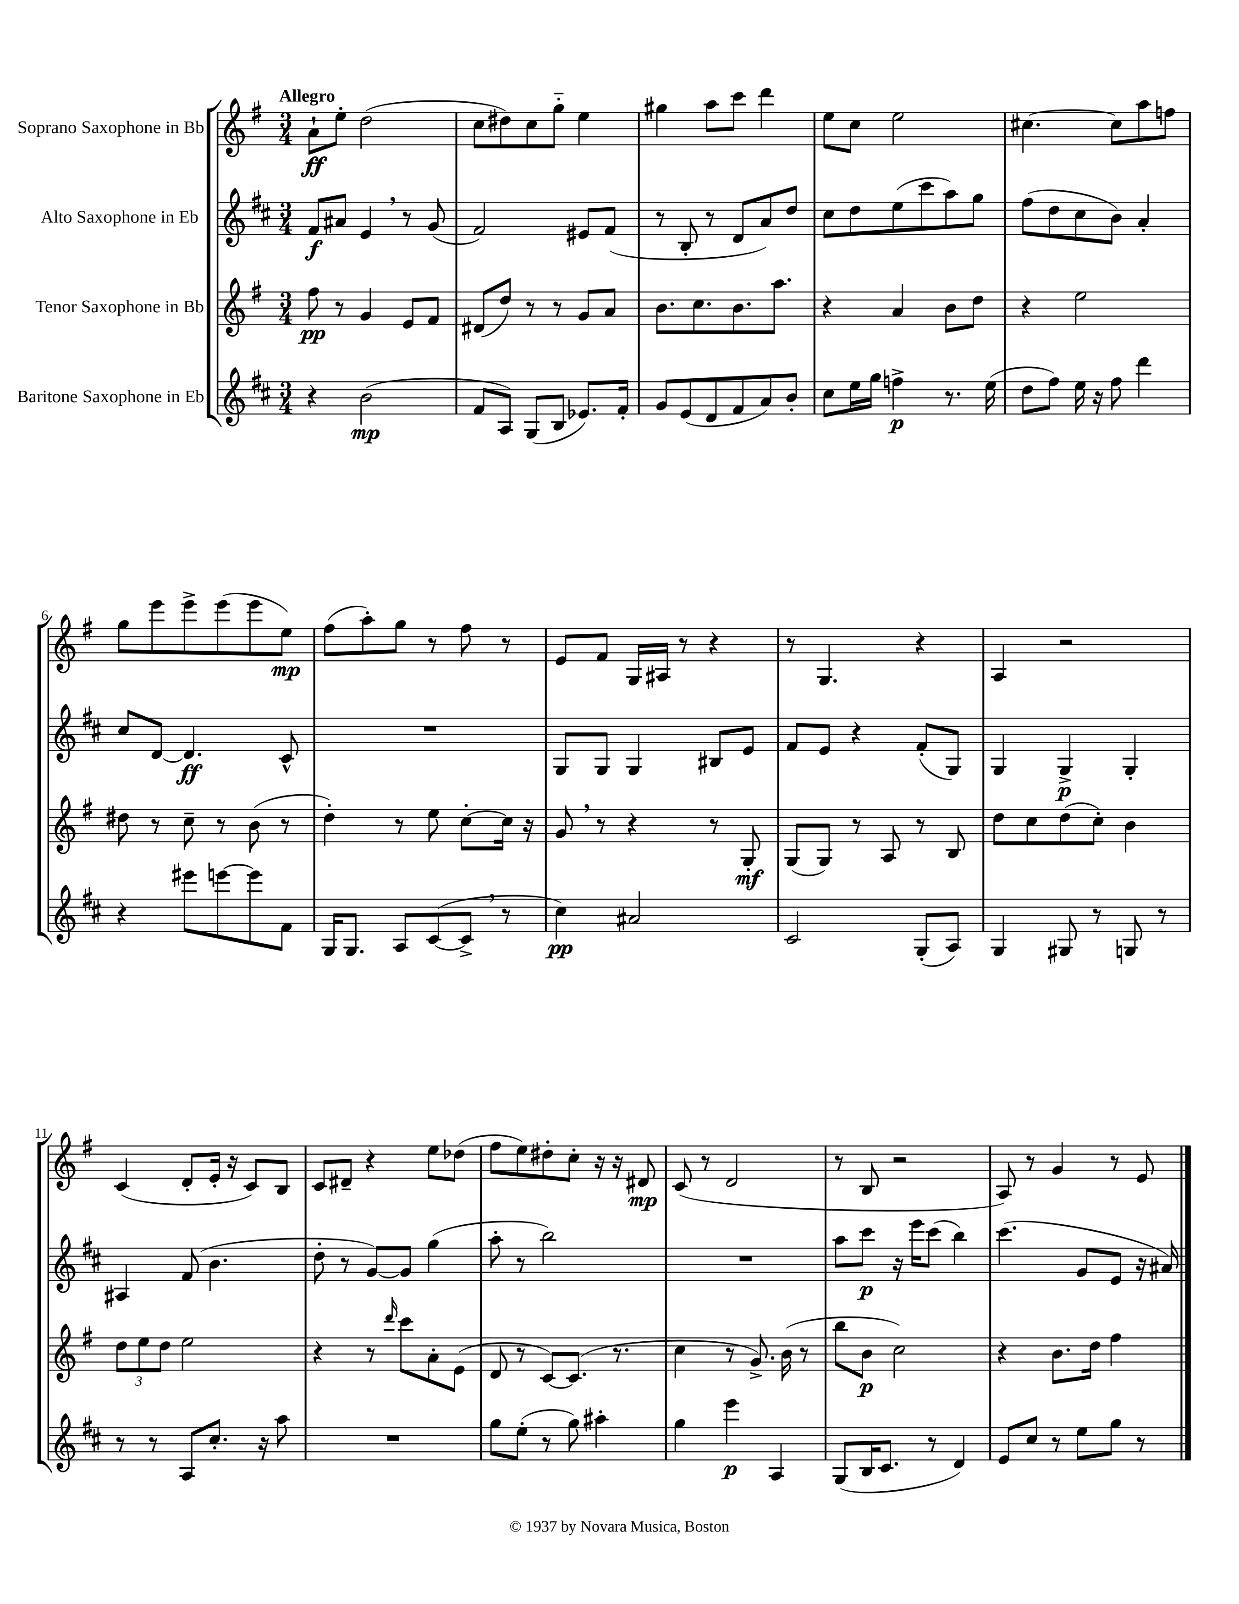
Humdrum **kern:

**kern	**kern	**kern	**kern
*staff4	*staff3	*staff2	*staff1
*clefG2	*clefG2	*clefG2	*clefG2
*k[f#c#]	*k[f#]	*k[f#c#]	*k[f#]
*M3/4	*M3/4	*M3/4	*M3/4
4r	8ff#	8f#	8a`
.	8r	8a#	8ee'
(2b	4g	4e	(2dd
.	8e	8r	.
.	8f#	(8g	.
=	=	=	=
8f#	(8d#	2f#)	8cc
8A)	8dd)	.	8dd#)
(8G	8r	.	8cc
8B	8r	.	8gg'~
8.e-)	8g	8e#	4ee
.	8a	(8f#	.
16f#'	.	.	.
=	=	=	=
8g	8.b	8r	4gg#
(8e	.	8B'	.
.	8.cc	.	.
8d	.	8r	8aa
8f#	8.b	8d	8ccc
8a)	.	8a)	4ddd
.	8.aa	.	.
8b'	.	8dd	.
=	=	=	=
8cc#	4r	8cc#	8ee
16ee	.	8dd	8cc
16gg	.	.	.
4ff^	4a	(8ee	2ee
.	.	8ccc#	.
8.r	8b	8aa)	.
.	8dd	8gg	.
(16ee	.	.	.
=	=	=	=
8dd	4r	(8ff#	[4.cc#
8ff#)	.	8dd	.
16ee	2ee	8cc#	.
16r	.	.	.
8ff#	.	8b)	8cc#]
4ddd	.	4a'	8aa
.	.	.	8ff
=	=	=	=
4r	8dd#	8cc#	8gg
.	8r	[8d	8eee
8eee#	8cc~	4.d]	8eee^
[8eee	8r	.	(8eee
8eee]	(8b	.	8eee
8f#	8r	8c#^^	8ee)
=	=	=	=
16G	4dd')	2.r	(8ff#
8.G	.	.	.
.	.	.	8aa')
8A	8r	.	8gg
([8c#	8ee	.	8r
8c#^]	[8cc'	.	8ff#
8r	16cc]	.	8r
.	16r	.	.
=	=	=	=
4cc#)	8g	8G	8e
.	8r	8G	8f#
2a#	4r	4G	16G
.	.	.	16A#
.	.	.	8r
.	8r	8B#	4r
.	8G'	8e	.
=	=	=	=
2c#	(8G	8f#	8r
.	8G)	8e	4.G
.	8r	4r	.
.	8A	.	.
(8G'	8r	(8f#'	4r
8A)	8B	8G)	.
=	=	=	=
4G	8dd	4G	4A
.	8cc	.	.
8G#	(8dd	4G^	2r
8r	8cc')	.	.
8G	4b	4G'	.
8r	.	.	.
=	=	=	=
8r	12dd	4A#	(4c
.	12ee	.	.
8r	.	.	.
.	12dd	.	.
8A	2ee	(8f#	8d'
8.cc#'	.	4.b	16e'
.	.	.	16r
.	.	.	8c)
16r	.	.	.
8aa	.	.	8B
=	=	=	=
2.r	4r	8dd'	8c
.	.	8r	8d#~
.	8r	[8g)	4r
.	16qqddd	.	.
.	8ccc	8g]	.
.	8a'	(4gg	8ee
.	(8e	.	(8dd-
=	=	=	=
8gg	8d	8aa'	8ff#
(8ee'	8r	8r	8ee)
8r	[8c)	2bb)	8dd#'
8gg)	(8.c]	.	8cc'
4aa#'	.	.	16r
.	8.r	.	16r
.	.	.	8d#
=	=	=	=
4gg	4cc	2.r	(8c
.	.	.	8r
4eee	8r	.	2d
.	8.g^)	.	.
4A	.	.	.
.	(16b	.	.
.	8r	.	.
=	=	=	=
(8G	8bb	8aa	8r
16B	8b	8ccc#	8B
8.c#	.	.	.
.	2cc)	16r	2r
.	.	16eee	.
8r	.	(8ccc#	.
4d)	.	4bb)	.
=	=	=	=
8e	4r	(4.ccc#	8A)
8cc#	.	.	8r
8r	8.b	.	4g
8ee	.	8g	.
.	16dd	.	.
8gg	4ff#	8e	8r
8r	.	16r	8e
.	.	16a#)	.
==	==	==	==
*-	*-	*-	*-
